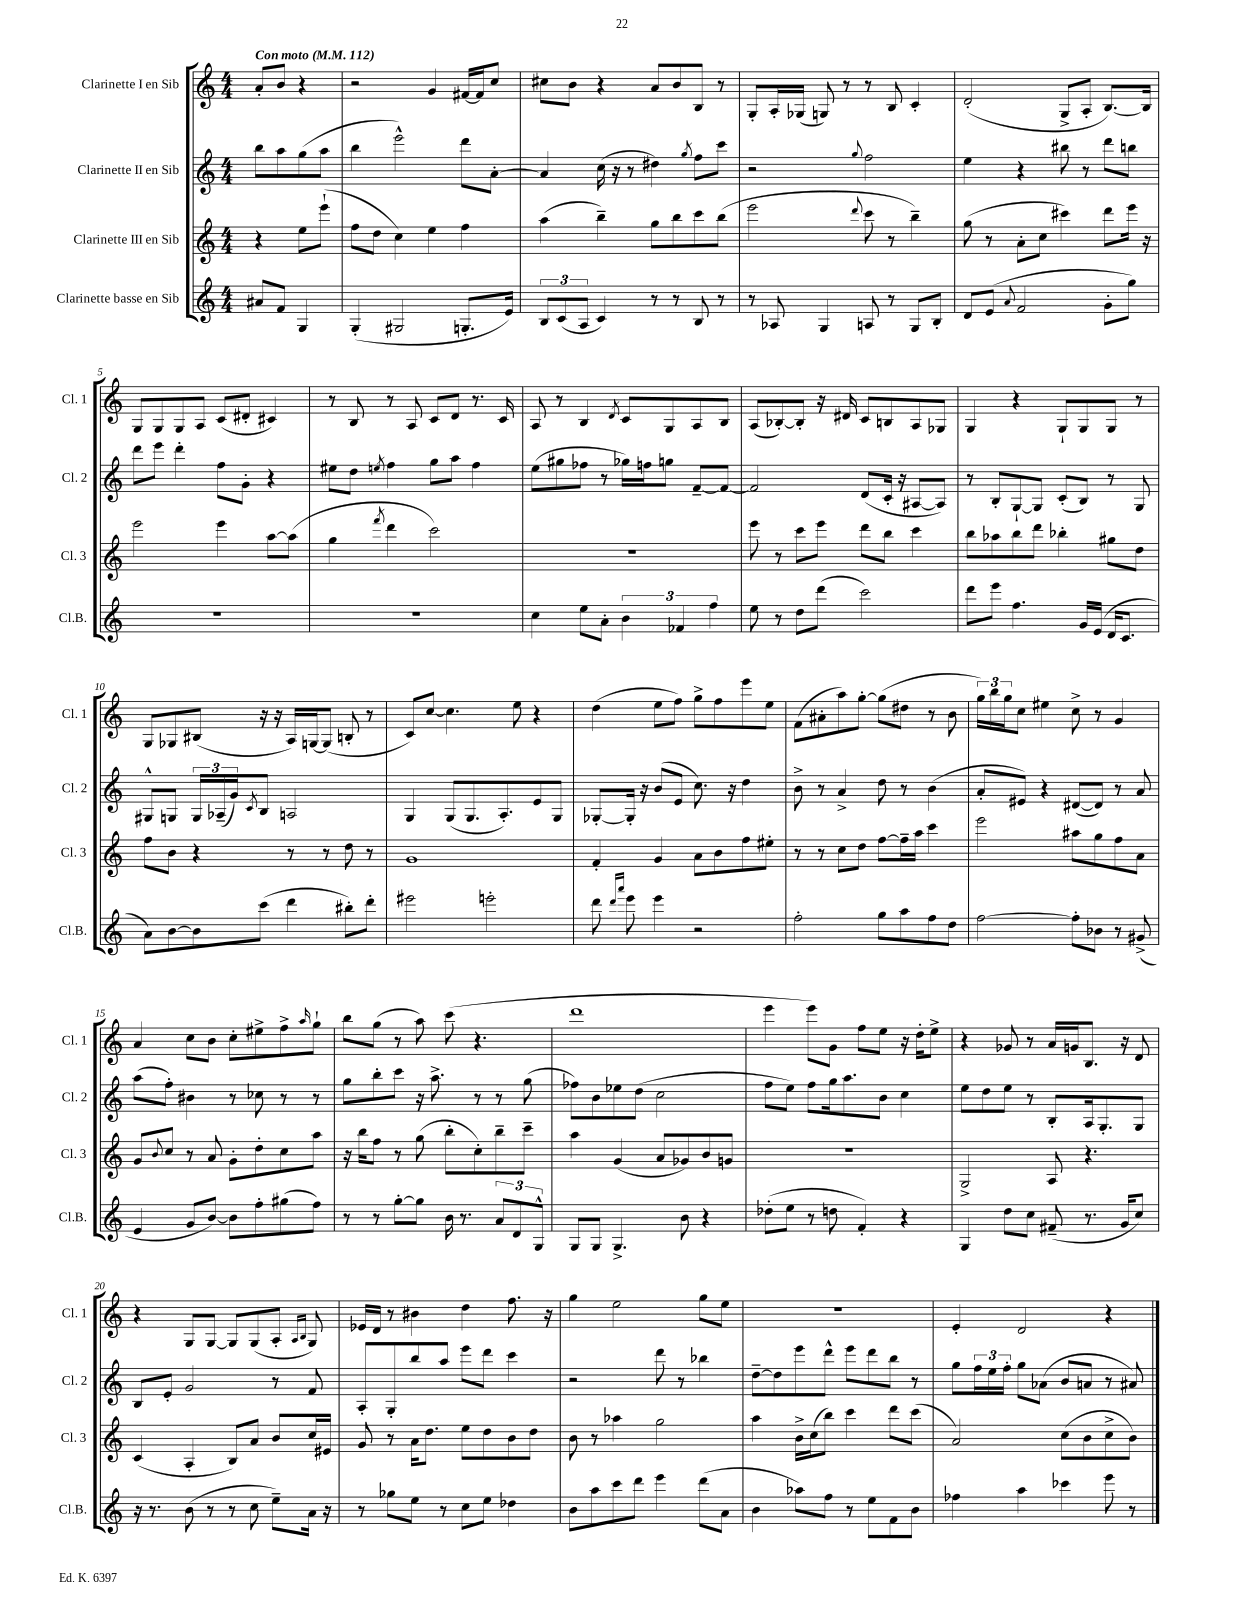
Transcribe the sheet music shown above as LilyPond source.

<<
\new StaffGroup <<
\new Staff = "s0" \with { instrumentName = "Clarinette I en Sib" shortInstrumentName = "Cl. 1" } {
    \clef treble \key c \major \numericTimeSignature \time 4/4 \partial 2 \tempo "Con moto" 4 = 112
    a'8-. b'8 r4 |
    r2 g'4 fis'16~ fis'16 c''8 |
    cis''8 b'8 r4 a'8 b'8 b8 r8 |
    g8-. a16-. ges16( g8) r8 r8 b8 c'4-. |
    d'2-.( g8-> a8-. b8.~) b16 |
    g8 g8 g8 a8 c'8( dis'8-. cis'4) |
    r8 b8 r8 a8 c'8 d'8 r8. c'16 |
    a8 r8 b4 \acciaccatura { d'8 } c'8 g8 a8 b8 |
    a8( bes8~-.) bes8-. r16 dis'16 c'8 b8 a8 ges8 |
    g4 r4 g8-! g8 g8 r8 |
    g8 ges8 bis8( r16 r16 a16) g16~ g8( b8-. r8 |
    c'8) c''8~ c''4. e''8 r4 |
    d''4( e''8 f''8) g''8-> f''8 e'''8 e''8 |
    f'8( ais'8-. a''8) g''8~-. g''8( dis''8 r8 b'8 |
    \tuplet 3/2 { g''16) b''16 g''16 } c''8 eis''4 c''8-> r8 g'4 |
    a'4 c''8 b'8 c''8-. eis''8-> f''8-> \grace { a''16 } g''8-! |
    b''8 g''8( r8 a''8) c'''8( r4. |
    d'''1 |
    e'''4 e'''8) g'8 f''8 e''8 r16 d''16-. e''8-> |
    r4 ges'8 r8 a'16 g'16 b8. r16 d'8 |
    r4 g8 g8~ g8 g8( a8-. \grace { a16 b16 } g8) |
    ees'16 d'16 r8 bis'4 d''4 f''8. r16 |
    g''4 e''2 g''8 e''8 |
    R1 |
    e'4-. d'2 r4 \bar "|." |
}
\new Staff = "s1" \with { instrumentName = "Clarinette II en Sib" shortInstrumentName = "Cl. 2" } {
    \clef treble \key c \major \numericTimeSignature \time 4/4 \partial 2
    b''8 a''8 g''8( a''8 |
    b''4 e'''2-^) d'''8 a'8~-. |
    a'4 c''16( r16 r8 dis''4) \acciaccatura { g''8 } f''8 c'''8 |
    r2 \appoggiatura { g''8 } f''2 |
    e''4 r4 bis''8 r8 d'''8 b''8 |
    d'''8 e'''8 d'''4-. f''8 g'8-. r4 |
    eis''8 d''8 \acciaccatura { e''8 } f''4 g''8 a''8 f''4 |
    e''8( gis''8 fes''8 r8 ges''16) f''16 g''8 f'8~-- f'8~ |
    f'2 d'8( c'16-. r16 ais8~ ais8) |
    r8 b8-. g8~-! g8 c'8-.( b8) r8 g8 |
    gis8-^ g8 \tuplet 3/2 { g16 aes16--( g'16) } \acciaccatura { c'8 } b8 a2 |
    g4 g8( g8. a8.-.) e'8 g8 |
    ges8~-. ges16-. r16 b'8( e'8 c''8.) r16 d''4 |
    b'8-> r8 a'4-> d''8 r8 b'4( |
    a'8-. eis'8) r4 dis'8~( dis'8) r8 a'8 |
    a''8( f''8-.) bis'4 r8 ces''8 r8 r8 |
    g''8 b''8-. c'''8 r16 a''8.-> r8 r8 g''8( |
    fes''8) b'8 ees''8 d''8( c''2 |
    f''8 e''8) f''8 g''16 a''8. b'8 c''4 |
    e''8 d''8 e''8 r8 b8-. a16 g8.-. g8 |
    b8 e'8-. g'2 r8 f'8 |
    a8-. g8-. b''8 a''8 e'''8 d'''8 c'''4 |
    r2 d'''8 r8 bes''4 |
    d''8~-- d''8 e'''8 d'''8-^ e'''8 d'''8 b''8 r8 |
    g''8 \tuplet 3/2 { f''16 e''16 f''16-. } g''8 aes'8( b'8 a'8 r8 ais'8) \bar "|." |
}
\new Staff = "s2" \with { instrumentName = "Clarinette III en Sib" shortInstrumentName = "Cl. 3" } {
    \clef treble \key c \major \numericTimeSignature \time 4/4 \partial 2
    r4 e''8 e'''8-!( |
    f''8 d''8 c''4) e''4 f''4 |
    a''4( b''4--) g''8 b''8 c'''8 b''8( |
    e'''2 \appoggiatura { d'''8 } c'''8 r8 b''4--) |
    g''8( r8 a'8-. c''8 cis'''4) d'''8 e'''16 r16 |
    e'''2 e'''4 a''8~ a''8( |
    g''4 \acciaccatura { f'''8 } d'''4 c'''2) |
    R1 |
    e'''8 r8 c'''8 e'''8 d'''8 b''8 c'''4 |
    b''8 aes''8 b''8 d'''8 bes''4-. gis''8 d''8 |
    f''8 b'8 r4 r8 r8 d''8 r8 |
    g'1 |
    f'4-. g'4 a'8 b'8 f''8 eis''8-. |
    r8 r8 c''8 d''8 f''8~ f''16-- a''16 c'''4 |
    e'''2 ais''8 g''8 f''8 a'8 |
    g'8 \appoggiatura { b'8 } c''8 r8 a'8 g'8-. d''8-. c''8 a''8 |
    r16 b''16 f''8 r8 g''8( b''8-. c''8-.) b''8-- c'''8-- |
    a''4 g'4( a'8 ges'8) b'8 g'8 |
    R1 |
    g2-> a8 r4. |
    c'4( a4-. b8) a'8 b'8 c''16 eis'16 |
    g'8 r8 a'16 d''8. e''8 d''8 b'8 d''8 |
    b'8 r8 aes''4 g''2 |
    a''4 b'16-> c''16( b''8) c'''4 d'''8 c'''8( |
    a'2) c''8( b'8 c''8-> b'8) \bar "|." |
}
\new Staff = "s3" \with { instrumentName = "Clarinette basse en Sib" shortInstrumentName = "Cl.B." } {
    \clef treble \key c \major \numericTimeSignature \time 4/4 \partial 2
    ais'8 f'8 g4 |
    g4-.( gis2 g8.-. e'16) |
    \tuplet 3/2 { b8 c'8( a8 } c'4) r8 r8 b8 r8 |
    r8 aes8 g4 a8 r8 g8 b8-. |
    d'8 e'8( \appoggiatura { a'8 } f'2 g'8-. g''8) |
    R1 |
    R1 |
    c''4 e''8 a'8-. \tuplet 3/2 { b'4 fes'4 f''4 } |
    e''8 r8 d''8 d'''8( c'''2) |
    d'''8 e'''8 f''4. g'16 e'16( d'16 c'8. |
    a'8) b'8~ b'8 c'''8( d'''4 bis''8-.) d'''8-. |
    eis'''2 e'''2-. |
    d'''8 \grace { d'''16 a'''16 } e'''8 e'''4 r2 |
    f''2-. g''8 a''8 f''8 d''8 |
    f''2~ f''8-. bes'8 r8 gis'8->( |
    e'4 g'8 b'8~) b'8 f''8-. gis''8( f''8) |
    r8 r8 g''8~-. g''8 b'16 r8. \tuplet 3/2 { a'8 d'8 g8-^ } |
    g8 g8 g4.-> b'8 r4 |
    des''8-.( e''8 r8 d''8 f'4-.) r4 |
    g4 d''8 c''8 fis'8--( r8. g'16 c''8) |
    r16 r8. b'8( r8 r8 c''8 e''8--) a'16 r16 |
    r8 ges''8 e''8 r8 c''8 e''8 des''4 |
    b'8 a''8 c'''8 d'''8 e'''4 d'''8( a'8 |
    b'4 aes''8) f''8 r8 e''8 f'8 b'8 |
    fes''4 a''4 ces'''4 e'''8 r8 \bar "|." |
}
>>
>>
